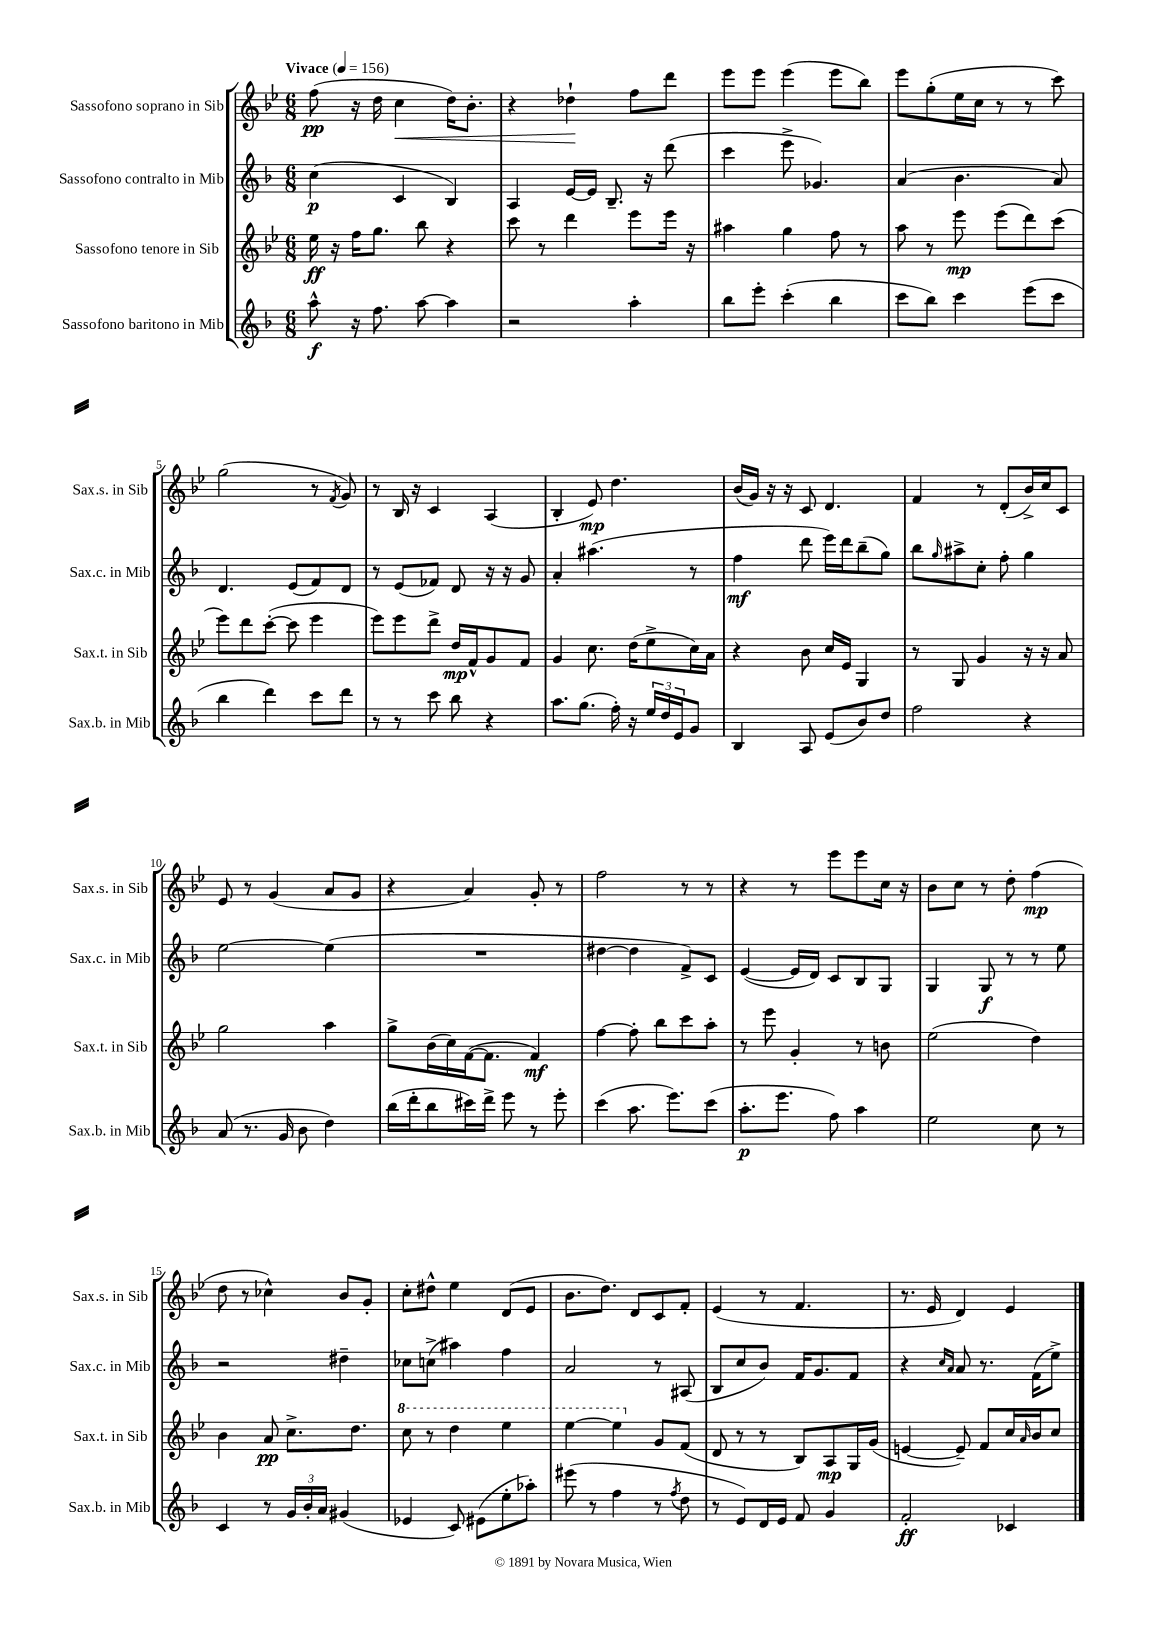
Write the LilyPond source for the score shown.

<<
\new StaffGroup <<
\new Staff = "s0" \with { instrumentName = "Sassofono soprano in Sib" shortInstrumentName = "Sax.s. in Sib" } {
    \clef treble \key bes \major \numericTimeSignature \time 6/8 \tempo "Vivace" 4 = 156
    f''8\pp( r16 d''16 c''4\< d''16) bes'8.-. |
    r4 des''4-!\! f''8 d'''8 |
    ees'''8 ees'''8 ees'''4( ees'''8 bes''8) |
    ees'''8 g''8-.( ees''16 c''16 r8 r8 c'''8) |
    g''2( r8 \acciaccatura { f'8 } g'8) |
    r8 bes16 r16 c'4 a4( |
    bes4-. ees'8\mp) d''4. |
    bes'16( g'16) r16 r16 c'8 d'4. |
    f'4 r8 d'8-.( bes'16->) c''16 c'8 |
    ees'8 r8 g'4( a'8 g'8 |
    r4 a'4) g'8-. r8 |
    f''2 r8 r8 |
    r4 r8 ees'''8 ees'''8 c''16 r16 |
    bes'8 c''8 r8 d''8-. f''4\mp( |
    d''8 r8 ces''4-^) bes'8 g'8-. |
    c''8-. dis''8-^ ees''4 d'8( ees'8 |
    bes'8. d''8.) d'8 c'8 f'8-. |
    ees'4( r8 f'4. |
    r8. ees'16 d'4) ees'4 \bar "|." |
}
\new Staff = "s1" \with { instrumentName = "Sassofono contralto in Mib" shortInstrumentName = "Sax.c. in Mib" } {
    \clef treble \key f \major \numericTimeSignature \time 6/8
    c''4\p( c'4 bes4) |
    a4 e'16~ e'16 bes8.-- r16 d'''8( |
    c'''4 e'''8-> ges'4.) |
    a'4( bes'4. a'8) |
    d'4. e'8( f'8) d'8 |
    r8 e'8( fes'8) d'8 r16 r16 g'8 |
    a'4-. ais''4.( r8 |
    f''4\mf d'''8 e'''16) d'''16 bes''8--( g''8) |
    bes''8 \grace { g''16 } ais''8-> c''8-. f''8-. g''4 |
    e''2~ e''4( |
    R2. |
    dis''4~ dis''4 f'8->) c'8 |
    e'4~( e'16 d'16) c'8 bes8 g8 |
    g4 g8\f r8 r8 e''8 |
    r2 dis''4-- |
    ces''8 c''8->( ais''4) f''4 |
    a'2 r8 ais8( |
    bes8 c''8 bes'8) f'16 g'8. f'8 |
    r4 \grace { c''16 a'16 } a'8 r8. f'16( e''8->) \bar "|." |
}
\new Staff = "s2" \with { instrumentName = "Sassofono tenore in Sib" shortInstrumentName = "Sax.t. in Sib" } {
    \clef treble \key bes \major \numericTimeSignature \time 6/8
    ees''16\ff r16 f''16 g''8. bes''8 r4 |
    c'''8 r8 d'''4 ees'''8 ees'''16 r16 |
    ais''4 g''4 f''8 r8 |
    a''8 r8 ees'''8\mp ees'''8( d'''8) c'''8( |
    ees'''8) d'''8 c'''8~-.( c'''8 ees'''4 |
    ees'''8) ees'''8 d'''8-> d''16\mp f'16-^ g'8 f'8 |
    g'4 c''8. d''16( ees''8-> c''16) a'16 |
    r4 bes'8 c''16 ees'16 g4 |
    r8 g8 g'4 r16 r16 a'8 |
    g''2 a''4 |
    g''8-> bes'16( c''16) f'16~( f'8. f'4\mf) |
    f''4~ f''8-. bes''8 c'''8 a''8-. |
    r8 ees'''8 g'4-. r8 b'8 |
    ees''2( d''4) |
    bes'4 a'8\pp c''8.-> d''8. |
    \ottava #1 c'''8 r8 d'''4 ees'''4 |
    ees'''4~ ees'''4 \ottava #0 g'8 f'8( |
    d'8 r8 r8 bes8) a8\mp g16 g'16( |
    e'4~ e'8--) f'8 c''16 \grace { a'16 } bes'16 c''8 \bar "|." |
}
\new Staff = "s3" \with { instrumentName = "Sassofono baritono in Mib" shortInstrumentName = "Sax.b. in Mib" } {
    \clef treble \key f \major \numericTimeSignature \time 6/8
    a''8-^\f r16 f''8. a''8~ a''4 |
    r2 a''4-. |
    bes''8 e'''8-. c'''4-.( bes''4 |
    c'''8 bes''8) c'''4 e'''8( c'''8 |
    bes''4 d'''4) c'''8 d'''8 |
    r8 r8 c'''8 bes''8 r4 |
    a''8. g''8.( f''16-.) r16 \tuplet 3/2 { e''16 d''16 e'16 } g'8 |
    bes4 a8 e'8( bes'8) d''8 |
    f''2 r4 |
    a'8( r8. g'16 bes'8 d''4) |
    bes''16( d'''16-. bes''8 cis'''16) d'''16-> e'''8 r8 e'''8-. |
    c'''4( a''8. e'''8.) c'''8( |
    a''8.-.\p e'''8. f''8) a''4 |
    e''2 c''8 r8 |
    c'4 r8 \tuplet 3/2 { g'16 bes'16-. a'16 } gis'4( |
    ees'4 c'8) eis'8( e''8-. aes''8-.) |
    eis'''8( r8 f''4 r8 \acciaccatura { f''8 } d''8 |
    r8 e'8) d'16 e'16 f'8 g'4 |
    f'2-.\ff ces'4 \bar "|." |
}
>>
>>
